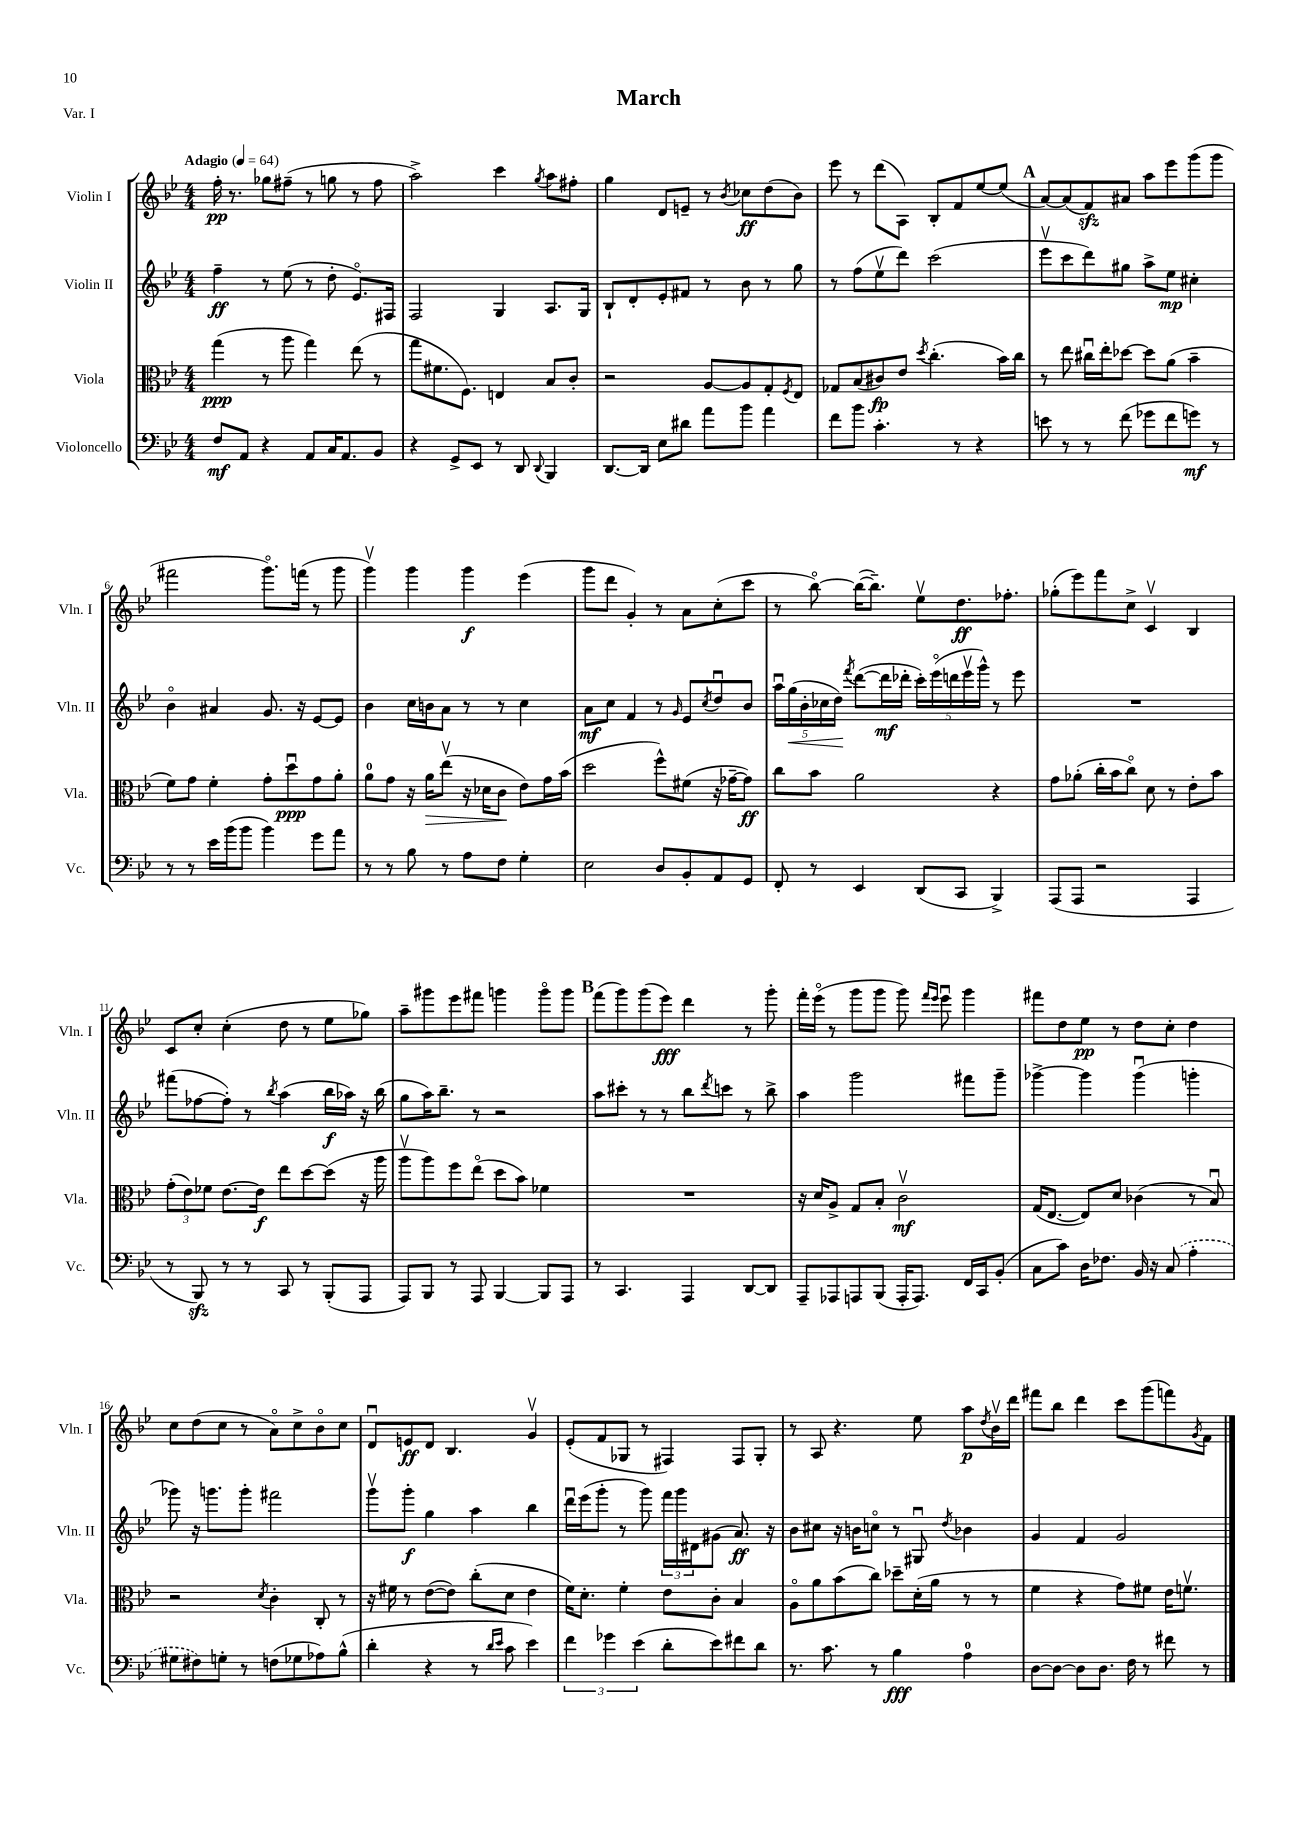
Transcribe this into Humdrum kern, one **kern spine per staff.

**kern	**dynam	**kern	**dynam	**kern	**dynam	**kern	**dynam
*part4	*part4	*part3	*part3	*part2	*part2	*part1	*part1
*staff4	*staff4	*staff3	*staff3	*staff2	*staff2	*staff1	*staff1
*I"Violoncello	*	*I"Viola	*	*I"Violin II	*	*I"Violin I	*
*I'Vc.	*	*I'Vla.	*	*I'Vln. II	*	*I'Vln. I	*
*clefF4	*	*clefC3	*	*clefG2	*	*clefG2	*
*k[b-e-]	*	*k[b-e-]	*	*k[b-e-]	*	*k[b-e-]	*
*M4/4	*	*M4/4	*	*M4/4	*	*M4/4	*
*MM64	*	*MM64	*	*MM64	*	*MM64	*
=1	=1	=1	=1	=1	=1	=1	=1
!	!	!	!	!	!	!LO:TX:a:B:t=Adagio	!
8F/L	mf	(4gg\	ppp	4ff~\	ff	16ff'\	pp
.	.	.	.	.	.	8.r	.
8AA/J	.	.	.	.	.	.	.
4r	.	8r	.	8r	.	8gg-X\L	.
.	.	8aa\	.	(8ee-\	.	(8ff#X~\J	.
8AA/L	.	4gg\)	.	8r	.	8r	.
16C/K	.	.	.	8dd'\	.	8ggn\	.
8.AA/	.	.	.	.	.	.	.
.	.	(8ee-\	.	8.e-/L)	.	8r	.
8BB-/J	.	8r	.	.	.	8ff#\	.
.	.	.	.	16F#X/Jk	.	.	.
=2	=2	=2	=2	=2	=2	=2	=2
4r	.	8gg\L	.	2F/	.	2aa^\)	.
.	.	8.f#X\	.	.	.	.	.
8GG^/L	.	.	.	.	.	.	.
.	.	8.F\J)	.	.	.	.	.
8EE-/J	.	.	.	.	.	.	.
8r	.	4En/	.	4G/	.	4ccc\	.
8DD/	.	.	.	.	.	.	.
8qqDD/	.	.	.	.	.	8qgg/	.
4BBB-/	.	8B-/L	.	8.A/L	.	8aa\L	.
.	.	8c'/J	.	.	.	8ff#X'\J	.
.	.	.	.	16G/Jk	.	.	.
=3	=3	=3	=3	=3	=3	=3	=3
[8.DD/L	.	2r	.	8B-`/L	.	4gg\	.
.	.	.	.	8d'/	.	.	.
16DD/Jk]	.	.	.	.	.	.	.
8E-\L	.	.	.	8e-'/	.	8d/L	.
8d#X\J	.	.	.	8f#X/J	.	8en~/J	.
8a\L	.	[8A/L	.	8r	.	8r	.
.	.	.	.	.	.	8qb-/	.
8b-\J	.	8A/]	.	8b-\	.	8cc-X\L	ff
4a\	.	8G'/	.	8r	.	(8dd\	.
.	.	8qF/	.	.	.	.	.
.	.	8E-/J	.	8gg\	.	8b-\J)	.
=4	=4	=4	=4	=4	=4	=4	=4
8f\L	.	8G-X/L	.	8r	.	8eee-\	.
8b-\J	.	(8B-/	.	(8ff\L	.	8r	.
4.c'\	.	8c#X/)	fp	8ee-v\	.	(8ddd\L	.
.	.	8e-/J	.	8ddd\J)	.	8A\J)	.
.	.	8qdd/	.	.	.	.	.
.	.	(4.cc'\	.	(2ccc\	.	8B-'/L	.
8r	.	.	.	.	.	8f/	.
4r	.	.	.	.	.	[8ee-/	.
.	.	16b-\LL)	.	.	.	(8ee-/J]	.
.	.	16cc\JJ	.	.	.	.	.
!!LO:REH:place=s1:t=A
=5	=5	=5	=5	=5	=5	=5	=5
8en\	.	8r	.	8eee-v\L	.	[8a/L)	.
8r	.	8ee-\	.	8ccc\	.	(8a/]	.
8r	.	16cc#Xu\LL	.	8ddd\)	.	8fzz/)	.
.	.	16ee-'\J	.	.	.	.	.
(8f\	.	[8dd-X\J	.	8gg#X\J	.	8a#X/J	.
8g-X\L	.	8dd-\L]	.	8aa^\L	.	8aa\L	.
8f\	.	(8a\J	.	8ee-\J	mp	8eee-\	.
8gn\J)	mf	4b-~\	.	4cc#X'\	.	(8ggg\	.
8r	.	.	.	.	.	8ggg\J	.
!!LO:LB:g=z
=6	=6	=6	=6	=6	=6	=6	=6
8r	.	8f\L)	.	4b-\	.	2fff#X\	.
8r	.	8g\J	.	.	.	.	.
16e-\LL	.	4f'\	.	4a#X/	.	.	.
(16b-\J	.	.	.	.	.	.	.
8b-\J	.	.	.	.	.	.	.
4b-\)	.	8g'\L	.	8.g/	.	8.ggg\L)	.
.	.	8ddu\	ppp	.	.	.	.
.	.	.	.	16r	.	(16fffn\Jk	.
8g\L	.	8g\	.	[8e-/L	.	8r	.
8a\J	.	8a'\J	.	8e-/J]	.	8ggg\	.
=7	=7	=7	=7	=7	=7	=7	=7
8r	.	8a\L	.	4b-\	.	4gggv\)	.
8r	.	8g\J	.	.	.	.	.
8B-\	.	16r	.	16cc\LL	.	4ggg\	.
!	!	!	!LO:HP:b	!	!	!	!
.	.	16a\KL	>	16bn\J	.	.	.
8r	.	(8ee-v\J	.	8a\J	.	.	.
8A\L	.	16r	.	8r	.	4ggg\	f
.	.	16d-X\KL	.	.	.	.	.
8F\J	.	8c\J	.	8r	.	.	.
4G'\	.	8e-\L)	]	4cc\	.	(4eee-\	.
.	.	16g\L	.	.	.	.	.
.	.	(16b-\JJ	.	.	.	.	.
=8	=8	=8	=8	=8	=8	=8	=8
2E-\	.	2dd\	.	8a\L	mf	8ggg\L	.
.	.	.	.	8cc\J	.	8ddd\J	.
.	.	.	.	4f/	.	4g'/)	.
8D/L	.	8ff^^\L)	.	8r	.	8r	.
.	.	.	.	16qqg/	.	.	.
8BB-'/	.	(8f#X\J	.	8e-/L	.	8a\L	.
.	.	.	.	8qcc/	.	.	.
8AA/	.	16r	.	8ddu/	.	(8cc'\	.
.	.	[16g-X~\KL	.	.	.	.	.
8GG/J	.	8g-\J])	ff	8b-/J	.	8ccc\J	.
=9	=9	=9	=9	=9	=9	=9	=9
8FF'/	.	8cc\L	.	20aau\LL	.	8r	.
!	!	!	!	!	!LO:HP:b	!	!
.	.	.	.	(20gg\	<	.	.
.	.	.	.	20b-'\	.	.	.
8r	.	8b-\J	.	.	.	[8bb-\)	.
.	.	.	.	20cc-X\	.	.	.
.	.	.	.	20dd\JJ)	.	.	.
.	.	.	.	8qfff/	.	.	.
4EE-/	.	2a\	.	([8ddd\L	[	(16bb-\KL_	.
.	.	.	.	.	.	8.bb-~\J])	.
.	.	.	.	16ddd\L]	mf	.	.
.	.	.	.	16ddd-X'\JJ	.	.	.
(8DD/L	.	.	.	20ccc'\LL)	.	8ee-v\L	.
.	.	.	.	(20eee-\	.	.	.
.	.	.	.	20dddn\	.	.	.
8CC/J	.	.	.	.	.	8.dd\	ff
.	.	.	.	20eee-v\	.	.	.
.	.	.	.	20ggg^^\JJ)	.	.	.
4BBB-^/)	.	4r	.	8r	.	.	.
.	.	.	.	.	.	8.ff-X'\J	.
.	.	.	.	8eee-\	.	.	.
=10	=10	=10	=10	=10	=10	=10	=10
(8AAA/L	.	8g\L	.	1r	.	(8gg-X'\L	.
8AAA/J	.	(8a-X'\J	.	.	.	8eee-\)	.
2r	.	16cc'\LL	.	.	.	8fff\	.
.	.	16b-\J	.	.	.	.	.
.	.	8cc\J)	.	.	.	8cc^\J	.
.	.	8d\	.	.	.	4cv/	.
.	.	8r	.	.	.	.	.
4AAA/	.	8e-'\L	.	.	.	4B-/	.
.	.	8b-\J	.	.	.	.	.
!!LO:LB:g=z
=11	=11	=11	=11	=11	=11	=11	=11
8r	.	(12g'\L	.	(8fff#X\L	.	8c/L	.
.	.	12e-\)	.	.	.	.	.
8BBB-zz/)	.	.	.	[8ff-X\	.	8cc'/J	.
.	.	12f-X\J	.	.	.	.	.
8r	.	[8.e-\L	.	8ff-'\J])	.	(4cc'\	.
8r	.	.	.	8r	.	.	.
.	.	16e-\Jk]	f	.	.	.	.
.	.	.	.	8qbb-/	.	.	.
8CC/	.	8ee-\L	.	(4aa\	.	8dd\	.
8r	.	[8dd\	.	.	.	8r	.
(8BBB-'/L	.	(8dd\J]	.	16bb-\LL	f	8ee-\L	.
.	.	.	.	16aa-X\JJ)	.	.	.
8AAA/J	.	16r	.	16r	.	8gg-X\J)	.
.	.	16aa\	.	(16bb-\	.	.	.
=12	=12	=12	=12	=12	=12	=12	=12
8AAA/L)	.	8aav\L	.	8gg\L	.	8aa~\L	.
8BBB-/J	.	8aa\)	.	16aa\K)	.	8ggg#X\	.
.	.	.	.	8.bb-~\J	.	.	.
8r	.	8ff\	.	.	.	8eee-\	.
8AAA/	.	(8ee-\J	.	8r	.	8fff#X\J	.
[4BBB-/	.	8dd\L	.	2r	.	4gggn\	.
.	.	8b-\J)	.	.	.	.	.
8BBB-/L]	.	4f-X\	.	.	.	8ggg\L	.
8AAA/J	.	.	.	.	.	8ggg\J	.
!!LO:REH:place=s1:t=B
=13	=13	=13	=13	=13	=13	=13	=13
8r	.	1r	.	8aa\L	.	(8fff\L	.
4.CC/	.	.	.	8ccc#X'\J	.	8ggg\)	.
.	.	.	.	8r	.	(8ggg\	.
.	.	.	.	8r	.	8eee-\J)	fff
4AAA/	.	.	.	8bb-\L	.	4ddd\	.
.	.	.	.	8qddd/	.	.	.
.	.	.	.	8cccn\J	.	.	.
[8DD/L	.	.	.	8r	.	8r	.
8DD/J]	.	.	.	8bb-^\	.	8ggg'\	.
=14	=14	=14	=14	=14	=14	=14	=14
8AAA~/L	.	16r	.	4aa\	.	16fff'\LL	.
.	.	16d/KL	.	.	.	(16eee-\JJ	.
8AAA-X/	.	8A^/J	.	.	.	8r	.
8AAAn/	.	8G/L	.	2ggg\	.	8ggg\L	.
(8BBB-/J	.	8B-'/J	.	.	.	8ggg\J	.
16AAA'/KL	.	2cv\	mf	.	.	8ggg\)	.
8.AAA/J)	.	.	.	.	.	.	.
.	.	.	.	.	.	16qqfff/LL	.
.	.	.	.	.	.	16qqeee-/JJ	.
.	.	.	.	.	.	8eee-u\	.
16FF/LL	.	.	.	8fff#X\L	.	4ggg\	.
16CC/J	.	.	.	.	.	.	.
(8BB-'/J	.	.	.	8ggg~\J	.	.	.
=15	=15	=15	=15	=15	=15	=15	=15
8C\L	.	(16G/KL	.	[4ggg-X^\	.	8fff#X\L	.
.	.	[8.E-/J	.	.	.	.	.
8c\J)	.	.	.	.	.	8dd\	.
16D\KL	.	8E-/L])	.	4ggg-\]	.	8ee-\J	pp
8.F-X\J	.	.	.	.	.	.	.
.	.	8d/J	.	.	.	8r	.
16BB-/	.	(4c-X\	.	(4ggg-u\	.	8dd\L	.
16r	.	.	.	.	.	.	.
(8C/	.	.	.	.	.	8cc'\J	.
4A'\	.	8r	.	4gggn'\	.	4dd\	.
.	.	8B-u/)	.	.	.	.	.
!!LO:LB:g=z
=16	=16	=16	=16	=16	=16	=16	=16
8G#X\L	.	2r	.	8ggg-X\)	.	8cc\L	.
8F#X\)	.	.	.	16r	.	(8dd\	.
.	.	.	.	8.gggn\L	.	.	.
8Gn'\J	.	.	.	.	.	8cc\J	.
8r	.	.	.	8ggg'\J	.	8r	.
.	.	8qd/	.	.	.	.	.
(8Fn\L	.	4c'\	.	2fff#X\	.	8a\L)	.
8G-X\	.	.	.	.	.	8cc^\	.
8A-X\)	.	8C'/	.	.	.	8b-\	.
(8B-^^\J	.	8r	.	.	.	8cc\J	.
=17	=17	=17	=17	=17	=17	=17	=17
4d'\	.	16r	.	8gggv\L	.	8du/L	.
.	.	16f#X\	.	.	.	.	.
.	.	8r	.	8ggg'\J	f	8en/	ff
4r	.	([8e-\L	.	4gg\	.	8d/J	.
.	.	8e-\J])	.	.	.	4.B-/	.
8r	.	(8cc'\L	.	4aa\	.	.	.
16qqd/LL	.	.	.	.	.	.	.
16qqe-/JJ	.	.	.	.	.	.	.
8c\	.	8d\J	.	.	.	.	.
4e-\)	.	4e-\	.	4bb-\	.	4gv/	.
=18	=18	=18	=18	=18	=18	=18	=18
6f\	.	16f\KL)	.	16dddu\LL	.	(8e-'/L	.
.	.	8.d'\J	.	(16eee-\J	.	.	.
.	.	.	.	8ggg'\J	.	8f/	.
6g-X\	.	.	.	.	.	.	.
.	.	4f'\	.	8r	.	8G-X/J	.
(6e-\	.	.	.	.	.	.	.
.	.	.	.	8ggg\)	.	8r	.
8d'\L	.	8e-\L	.	24fff\LL	.	4F#X/)	.
.	.	.	.	24ggg\	.	.	.
.	.	.	.	24d#X\J	.	.	.
8e-\)	.	8c'\J	.	(8g#X\J	.	.	.
8f#X\	.	4B-/	.	8.a/)	ff	8F#/L	.
8d\J	.	.	.	.	.	8G-'/J	.
.	.	.	.	16r	.	.	.
=19	=19	=19	=19	=19	=19	=19	=19
8.r	.	8A\L	.	8b-\L	.	8r	.
.	.	8a\	.	8cc#X\J	.	8A/	.
8.c\	.	.	.	.	.	.	.
.	.	(8b-\	.	16r	.	4.r	.
.	.	.	.	16bn\KL	.	.	.
8r	.	8cc\J)	.	8ccn\J	.	.	.
4B-\	fff	8dd-X~\L	.	8r	.	.	.
.	.	(16d'\L	.	8G#Xu/	.	8ee-\	.
.	.	16a\JJ	.	.	.	.	.
.	.	.	.	8qdd/	.	.	.
4A\	.	8r	.	4b-X\	.	8aa\L	p
.	.	.	.	.	.	8qdd/	.
.	.	8r	.	.	.	16b-v\L	.
.	.	.	.	.	.	16ddd\JJ	.
=20	=20	=20	=20	=20	=20	=20	=20
[8D\L	.	4f\	.	4g/	.	8fff#X\L	.
8D\J_	.	.	.	.	.	8bb-\J	.
8D\L]	.	4r	.	4f/	.	4ddd\	.
8.D\J	.	.	.	.	.	.	.
.	.	8g\L)	.	2g/	.	8ccc\L	.
16F\	.	.	.	.	.	.	.
8r	.	8f#X\J	.	.	.	(8ggg\	.
8f#X\	.	16e-\KL	.	.	.	8fffn\)	.
.	.	8.fnv\J	.	.	.	.	.
.	.	.	.	.	.	8qg/	.
8r	.	.	.	.	.	8f\J	.
==	==	==	==	==	==	==	==
*-	*-	*-	*-	*-	*-	*-	*-
